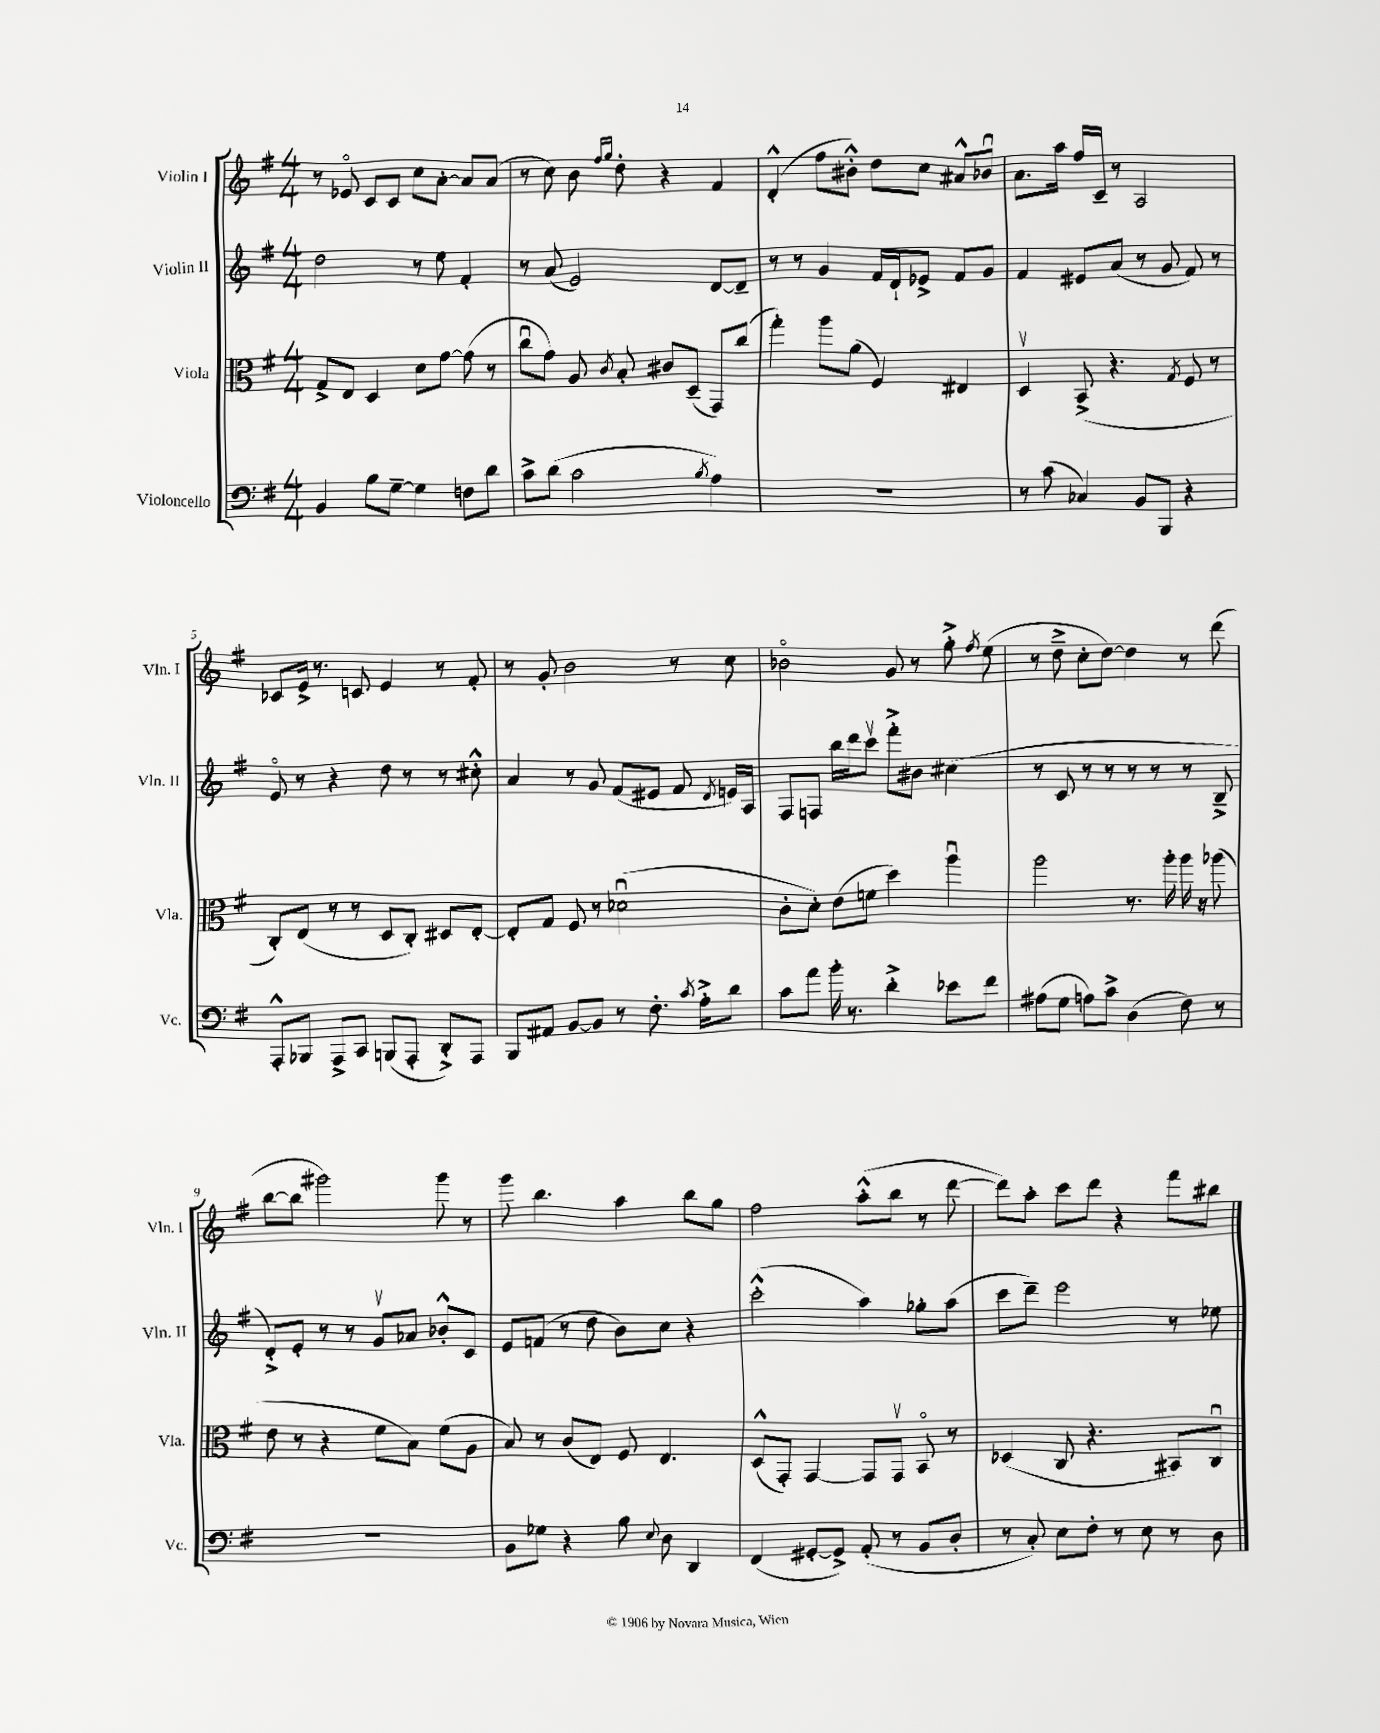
<<
\new StaffGroup <<
\new Staff = "s0" \with { instrumentName = "Violin I" shortInstrumentName = "Vln. I" } {
    \clef treble \key g \major \numericTimeSignature \time 4/4
    \autoBeamOff r8 ees'8\flageolet c'8[ c'8] c''8[ a'8]~-. a'8[ a'8]( |
    r8 c''8) b'8 \grace { fis''16[ g''16] } d''8-. r4 fis'4 |
    d'4-.-^( fis''8[ bis'8]-.-^) d''8[ c''8] ais'8[-^ bes'8]\downbow |
    a'8.[ a''16] fis''16[ c'16]-- r8 a2 |
    ces'8[ e'16]-> r8. c'8 e'4 r8 fis'8-. |
    r8 g'8-. b'2 r8 c''8 |
    bes'2\flageolet g'8 r8 g''8-.-> \acciaccatura { fis''8 } e''8( |
    r8 d''8---> c''8[-. d''8]~) d''4 r8 d'''8( |
    b''8[~ b''8] gis'''2) gis'''8 r8 |
    g'''8 b''4. a''4 b''8[ g''8] |
    fis''2 a''8[-.-^( b''8] r8 d'''8~ |
    d'''8[) a''8]-. c'''8[ d'''8] r4 fis'''8[ bis''8] \bar "|." |
}
\new Staff = "s1" \with { instrumentName = "Violin II" shortInstrumentName = "Vln. II" } {
    \clef treble \key g \major \numericTimeSignature \time 4/4
    \autoBeamOff d''2 r8 e''8 fis'4-. |
    r8 a'8( e'2) d'8[~ d'8]-- |
    r8 r8 g'4 fis'16[ d'16-! ees'8]-> fis'8[ g'8] |
    fis'4 eis'8[ a'8]( r8 g'8 fis'8) r8 |
    e'8\flageolet r8 r4 d''8 r8 r8 cis''8-.-^ |
    a'4 r8 g'8 fis'8[( eis'8] fis'8 \acciaccatura { d'8 } e'16[) a16] |
    fis8[ f8] b''16[ d'''16 c'''8]\upbow fis'''8[-.-> bis'8] cis''4( |
    r8 c'8 r8 r8 r8 r8 r8 b8---> |
    d'8[-.->) e'8]-. r8 r8 g'8[\upbow aes'8] bes'8[-.-^ c'8] |
    e'8[ f'8]( r8 d''8 b'8[) c''8] r4 |
    c'''2-.-^( a''4) ges''8[-. a''8]( |
    c'''8[ d'''8]--) e'''2 r8 ees''8 \bar "|." |
}
\new Staff = "s2" \with { instrumentName = "Viola" shortInstrumentName = "Vla." } {
    \clef alto \key g \major \numericTimeSignature \time 4/4
    \autoBeamOff g8[-> e8] d4 d'8[ g'8]~ g'8( r8 |
    c''8[\downbow g'8]) a8 \acciaccatura { c'8 } b8-. cis'8[ d8]--( g,8[) c''8]( |
    g''4-.) a''8[ a'8]( fis4) eis4 |
    d4\upbow b,8->( r4. \acciaccatura { g8 } fis8 r8 |
    c8[-.) e8]( r8 r8 d8[ c8]-.) dis8[ e8]~-. |
    e8[-. g8] fis8 r8 des'2\downbow( |
    c'8[-. d'8]-.) e'8[( f'8] d''4) a''4\downbow |
    a''2 r8. a''16-. a''16 r16 aes''8( |
    e'8 r8 r4 fis'8[ b8]) fis'8[( a8] |
    b8) r8 c'8[( e8]) fis8 e4. |
    d8[-^( g,8]-.) g,4~ g,8[ g,8]\upbow b,8\flageolet r8 |
    des4( c8 r4. bis,8[) c8]\downbow \bar "|." |
}
\new Staff = "s3" \with { instrumentName = "Violoncello" shortInstrumentName = "Vc." } {
    \clef bass \key g \major \numericTimeSignature \time 4/4
    \autoBeamOff b,4 b8[ g8]~-- g4 f8[ d'8] |
    c'8[-> d'8]( c'2 \acciaccatura { b8 } a4) |
    R1 |
    r8 c'8( ces4) b,8[ b,,8] r4 |
    a,,8[-.-^ bes,,8] a,,8[-> c,8] b,,8[( a,,8]-. d,8[-.->) a,,8] |
    b,,8[ ais,8] b,8[~ b,8] r8 fis8.-. \acciaccatura { c'8 } a16[-.-> d'8] |
    c'8[ a'8] b'16-. r8. d'4-.-> ees'8[ fis'8] |
    ais8[( g8] a8[) c'8]-> d4( fis8) r8 |
    R1 |
    b,8[ ges8] r4 b8 \appoggiatura { e8 } d8 d,4 |
    fis,4( gis,8[~-. gis,8]->) a,8-.( r8 b,8[ d8]-. |
    r8 c8-.) e8[ fis8]-. r8 e8 r8 d8 \bar "|." |
}
>>
>>
